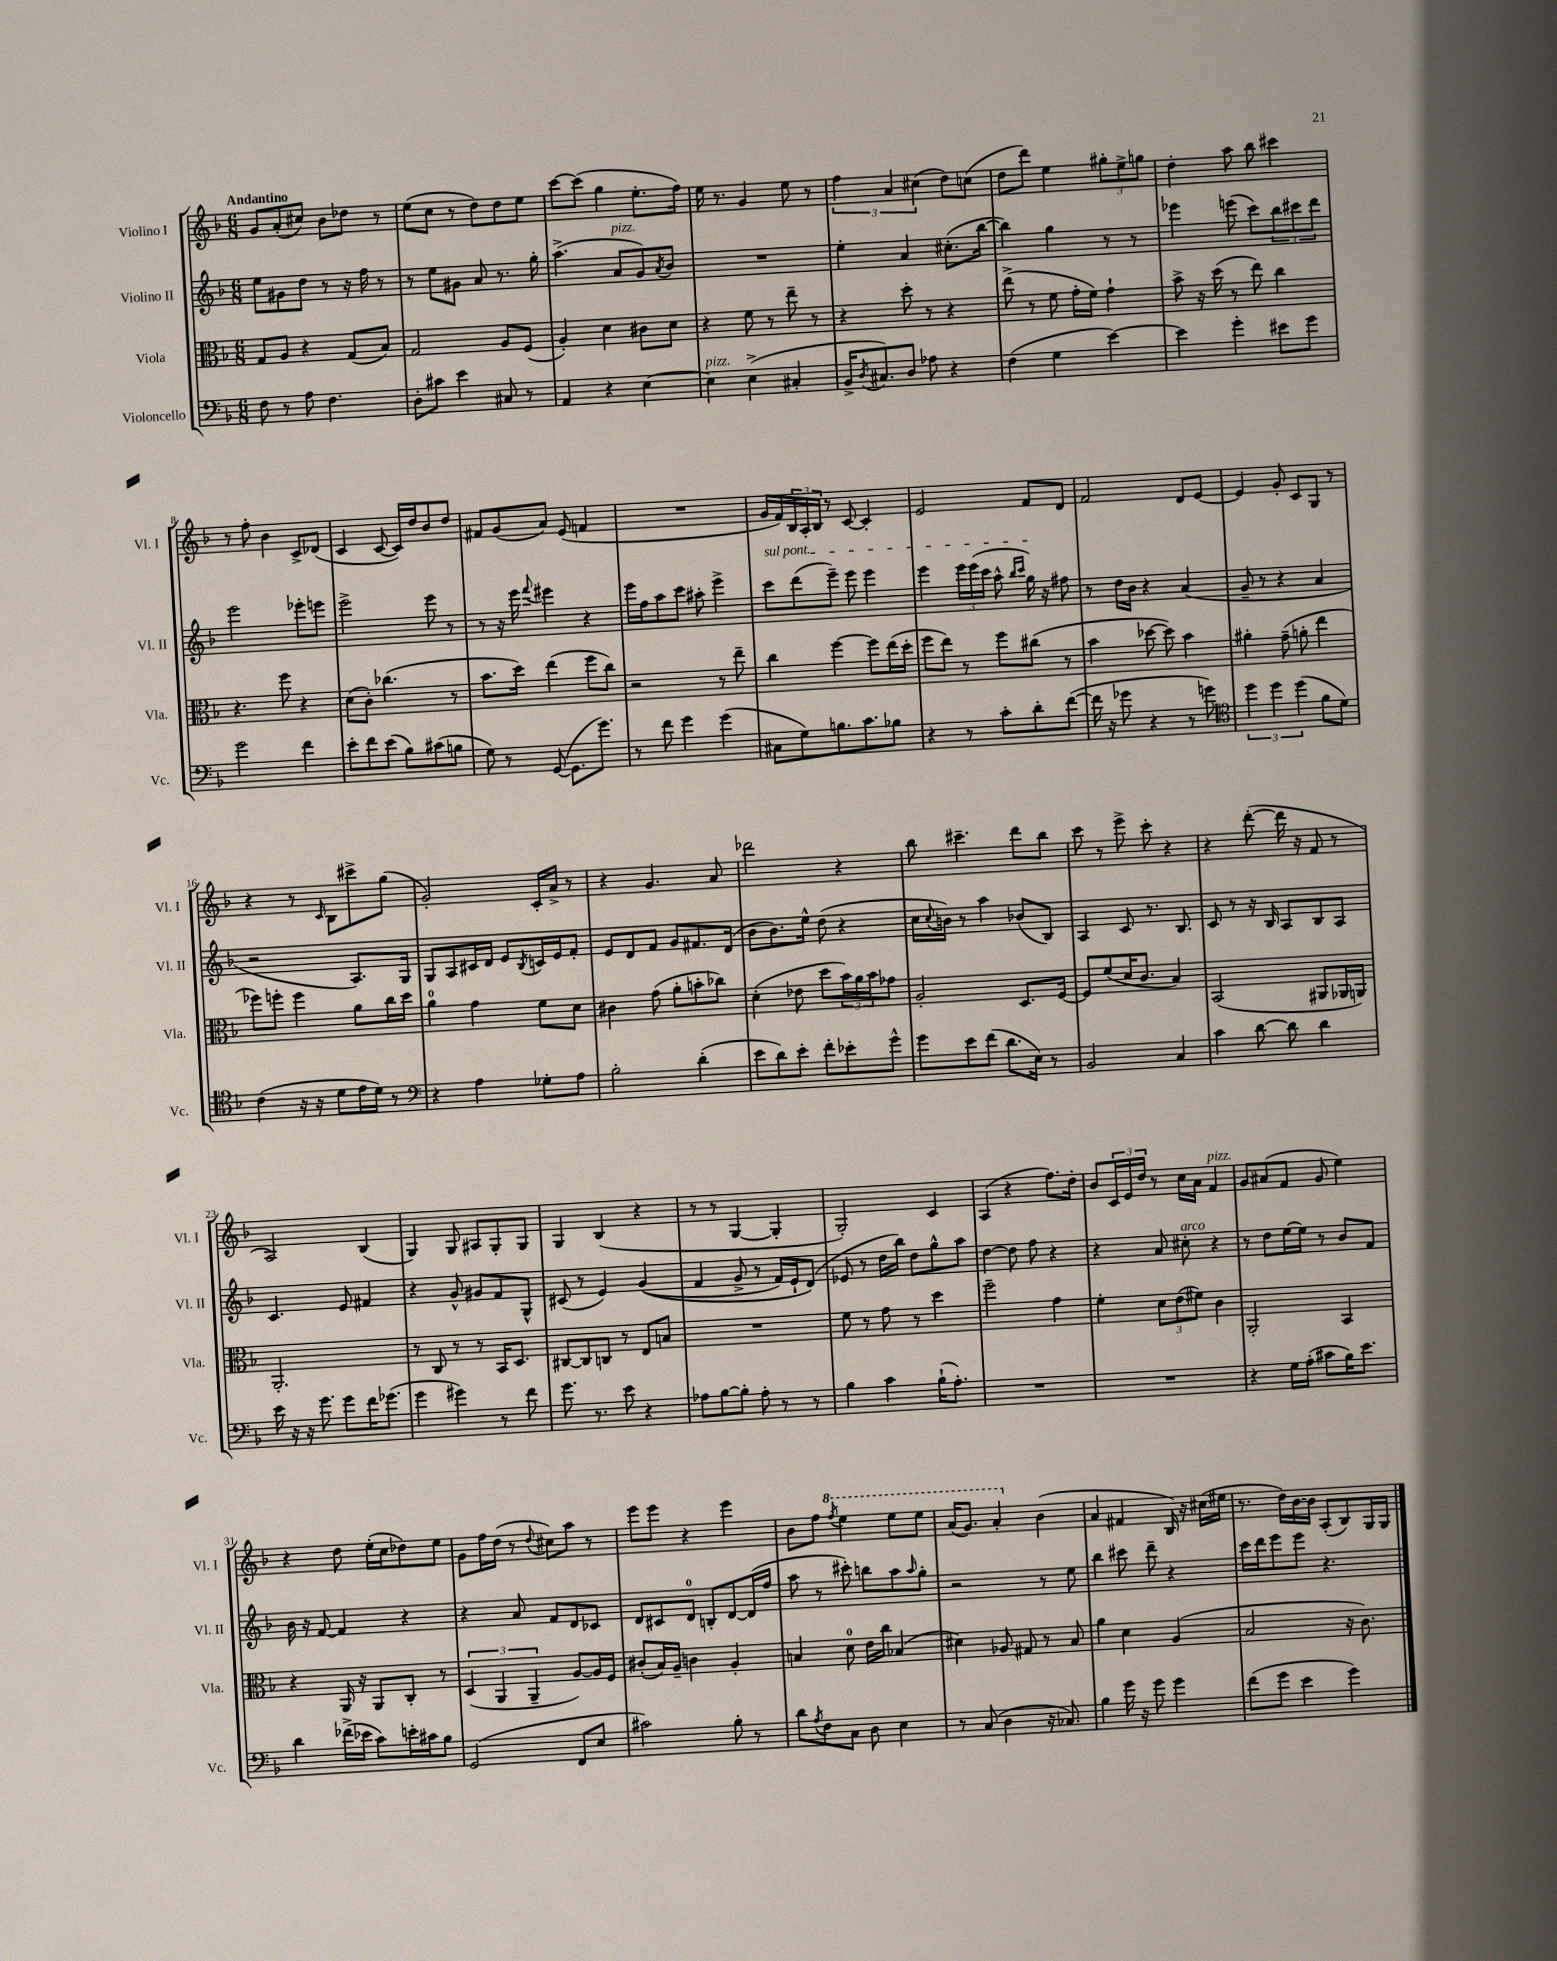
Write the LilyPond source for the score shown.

<<
\new StaffGroup <<
\new Staff = "s0" \with { instrumentName = "Violino I" shortInstrumentName = "Vl. I" } {
    \clef treble \key f \major \numericTimeSignature \time 6/8 \tempo "Andantino"
    g'8 a'8-.( cis''8) bes'8 des''8 r8 |
    e''8( c''8 r8 d''8) d''8 e''8 |
    c'''8~ c'''8( g''4 e''8.-. f''16) |
    e''16 r8. g'4 e''8 r8 |
    \tuplet 3/2 { f''4 a'4 cis''4( } d''8) c''8( |
    d''8 d'''8) e''4 \tuplet 3/2 { gis''8-. e''8-> g''8 } |
    d''4-. a''8 bes''8 cis'''4 |
    r8 f''8-. bes'4 c'8-> des'8( |
    c'4 c'8~ c'16) d''16 bes'8 d''8 |
    fis'8 g'8( a'8) e'8( f'4 |
    R2. |
    g'16 f'16) \tuplet 3/2 { bes16 a16-. bes16 } r8 c'8~ c'4-. |
    e'2 f'8 d'8 |
    f'2 d'8 e'8~ |
    e'4 g'8-. c'8 g8 r8 |
    r4 r8 \grace { c'16 } bes8 cis'''8-> g''8( |
    g'2-.) c'16-. a'16-> r8 |
    r4 g'4. a'8 |
    des'''2 r4 |
    bes''8 cis'''4.-- d'''8 bes''8 |
    c'''8 r8 e'''8-> c'''8-. r4 |
    r4 d'''8~-.( d'''16 r16 f'8 r8 |
    a2) bes4( |
    g4) g8 ais8 g8-. g8 |
    g4 bes4( r4 |
    r8 r8 g4~ g4-. |
    g2-.) c'4 |
    a4( r4 f''8.) d''16-. |
    bes'8 \tuplet 3/2 { c'16 e'16 d''16 } r8 c''16 a'16 f'4^\markup { \italic "pizz." } |
    g'8 ais'8( f'8 g'8 e''4) |
    r4 d''8 e''16-.( c''16 des''8) e''8 |
    g'8 f''16 d''16( r8 \appoggiatura { d''8 } cis''8) a''8 r8 |
    e'''8 e'''8 r4 e'''4 |
    bes'8 f''8 \ottava #1 \acciaccatura { f'''8 } e'''4 e'''8 e'''8 |
    a''16( g''8.) a''4-. \ottava #0 bes'4( |
    a'4 fis'4 bes16) r16 cis''16( eis''16 |
    r8. d''16) bes'16~ bes'16 a8-.( bes8) g16 g16 \bar "|." |
}
\new Staff = "s1" \with { instrumentName = "Violino II" shortInstrumentName = "Vl. II" } {
    \clef treble \key f \major \numericTimeSignature \time 6/8
    e''8 gis'8 d''8 r8 r16 f''16 r8 |
    r8 e''8 gis'8 a'8 r8. g''16-. |
    a''4.->( a'8^\markup { \italic "pizz." } g'8) \acciaccatura { a'8 } bes'8 |
    R2. |
    e''4-. a'4 cis''8.-.( bes''16~ |
    bes''4) g''4 r8 r8 |
    ees'''4 e'''8( c'''8) \tuplet 3/2 { bes''8 cis'''8 d'''8 } |
    e'''2 ees'''8-. e'''8 |
    e'''2-> e'''8 r8 |
    r8 r16 e'''16 \appoggiatura { f'''8 } eis'''4 r4 |
    e'''16 f''16 a''8 c'''8 ais''8-. e'''4-> |
    \once \override TextSpanner.bound-details.left.text = \markup { \italic "sul pont." } c'''8\startTextSpan d'''8( e'''8--) e'''8 e'''4 |
    e'''4 \tuplet 3/2 { e'''16 e'''16( c'''16 } a''8-^ \grace { bes''16 c'''16 } g''16\stopTextSpan) r16 fis''8 |
    r8 d''16 bes'16 r4 a'4( |
    g'8-- r8 r4 a'4 |
    r2 a8.) g16 |
    g8 a8 cis'16 d'16 e'8 \acciaccatura { bes8 } c'16 e'16 f'8-. |
    e'8 d'8 f'8 g'8 fis'8. d'16( |
    bes'8 bes'8.) e''16-^ d''8( r4 |
    c''16 \appoggiatura { c''8 } b'16) r8 a''4 bes'8( bes8) |
    a4 c'8 r8. bes8. |
    c'8 r8 r16 bes16 a8 bes8 a8 |
    c'4. e'8 fis'4 |
    r4 g'8-^ gis'8 f'8 g8-^ |
    cis'8( r8 e'4) g'4(\( |
    f'4 g'8-> r8 f'16) e'16-! d'8(\) |
    ees'8 r8 d''16 bes''16) d''8 g''8-^ a''8 |
    d''4~ d''8 f''8 r4 |
    r4 a'8 cis''8-.^\markup { \italic "arco" } r4 |
    r8 d''8 e''16~ e''16 r8 bes'8 f'8 |
    bes'16 r16 f'8~ f'4 r4 |
    r4 a'8 f'8 d'8 ces'8 |
    d'8 cis'8 d'8-0 b8-. d'8~ d'16( f''16 |
    a''8 r8 cis'''8-.) b''8 a''8 \grace { a''16 } g''8-. |
    r2 r8 e''8 |
    bes''4 cis'''8 d'''8-- r4 |
    c'''16 d'''16 e'''8 e'''8 r4. \bar "|." |
}
\new Staff = "s2" \with { instrumentName = "Viola" shortInstrumentName = "Vla." } {
    \clef alto \key f \major \numericTimeSignature \time 6/8
    g8 a8 r4 g8( bes8) |
    g2 a8 f8( |
    a4-.) d'4 cis'8 d'8 |
    r4 f'8 r8 e''8-- r8 |
    r4 d''8-. r8 r4 |
    e''8->( r8 f'8 g'16-. f'16) g'4-! |
    bes'8-> r16 d''16( r8 e''8) c''4 |
    r4. f''8 r4 |
    d'8( c'8-.) ces''4.( r8 |
    bes'8. d''16) e''4( f''8 c''8) |
    r2 r8 e''8-- |
    c''4 f''4~ f''8 e''16( d''16-. |
    f''8 e''8) r8 f''8 cis''8( r8 |
    bes'4 des''8~ des''8) bes'4 |
    ais'4-. g'8--( a'8-. e''4 |
    fes''8) f''8-. f''4 a'8 c''16 d''16 |
    a'4-0 g'4 f'8 d'8 |
    cis'4 g'8( a'8-. b'8-. ces''8) |
    d'4-.( ees'8 d''8 \tuplet 3/2 { bes'16) a'16 bes'16 } ges'8 |
    a2-. d8. f16~ |
    f8 f'8( d'16 c'8. bes4) |
    bes,2( ais,8 aes,16 a,16) |
    a,2.-. |
    r8 c8 r8 r8 bes,16 d8. |
    cis8~ cis8 c8 r8 e8 b8 |
    R2. |
    f'8 r8 g'8 r8 d''4 |
    f''2-- g'4 |
    f'4-. \tuplet 3/2 { d'8 e'8( fis'8) } c'4 |
    a,2-. bes,4 |
    r4 a,16 r16 a,8 c8-. r8 |
    \tuplet 3/2 { d4( a,4 a,4-- } a8~) a16 f16 |
    cis'8-.( bes16) a16-- c'4 a4-. |
    b4 d'8-0 e'16 c''16 bes4( |
    dis'4) aes8 gis8 r8 bes8 |
    a'4 d'4 a4( |
    bes2 r16 c'8.) \bar "|." |
}
\new Staff = "s3" \with { instrumentName = "Violoncello" shortInstrumentName = "Vc." } {
    \clef bass \key f \major \numericTimeSignature \time 6/8
    f8 r8 a8 f4. |
    d8-. cis'8 e'4 cis8 r8 |
    a,4 r4 e4~ |
    e4^\markup { \italic "pizz." } e4->( cis4-. |
    bes,16-> \acciaccatura { d8 } cis8.) d8 aes8 r4 |
    f4( g4 e'4~) |
    e'4 g'4-. eis'8 g'8 |
    g'2 f'4 |
    e'8-. f'8 e'8( bes8) cis'8( b8 |
    g8) r8 g,8~( g,8. g'8.) |
    r8 f'8 g'4 g'4( |
    cis8 g8) b8. c'8. bes8 |
    r4 r8 c'8-. d'8-. f'8~( |
    f'16 r16 ges'8 r4 r8 g'8) |
    \clef tenor \tuplet 3/2 { d''4 d''4 d''4( } f'8 d'8) |
    c'4( r16 r16 d'8 e'16 d'16) r8 |
    \clef bass r4 a4 ges8-. a8 |
    bes2-. d'4-.( |
    e'8 d'8) e'8-. f'8-. ees'8-. g'8-^ |
    g'8 e'8 f'8( d'8. e16) r8 |
    bes,2 c4 |
    c'4 d'8~ d'8 d'4 |
    e'16 r16 r16 g'8. g'8 f'16 ges'8.( |
    g'4 gis'4) r8 f'8 |
    g'8. r8. e'8 r4 |
    aes8 bes8~ bes8-. aes8-. r8 r8 |
    bes4 c'4 bes16-!( a8.-.) |
    R2. |
    R2. |
    r4 g16 a16-.( cis'8 bes16) e'8. |
    d'4 fes'16->( ees'16 c'8) e'16-. cis'16 bes8 |
    g,2( f,8 e8 |
    cis'2) bes8-. r8 |
    d'8 \acciaccatura { a8 } f8 c8 d8 e4 |
    r8 c8( d4 r16 ces8.) |
    bes4 g'16 r16 g'8 g'4 |
    f'8( g'8 e'4 g'4) \bar "|." |
}
>>
>>
